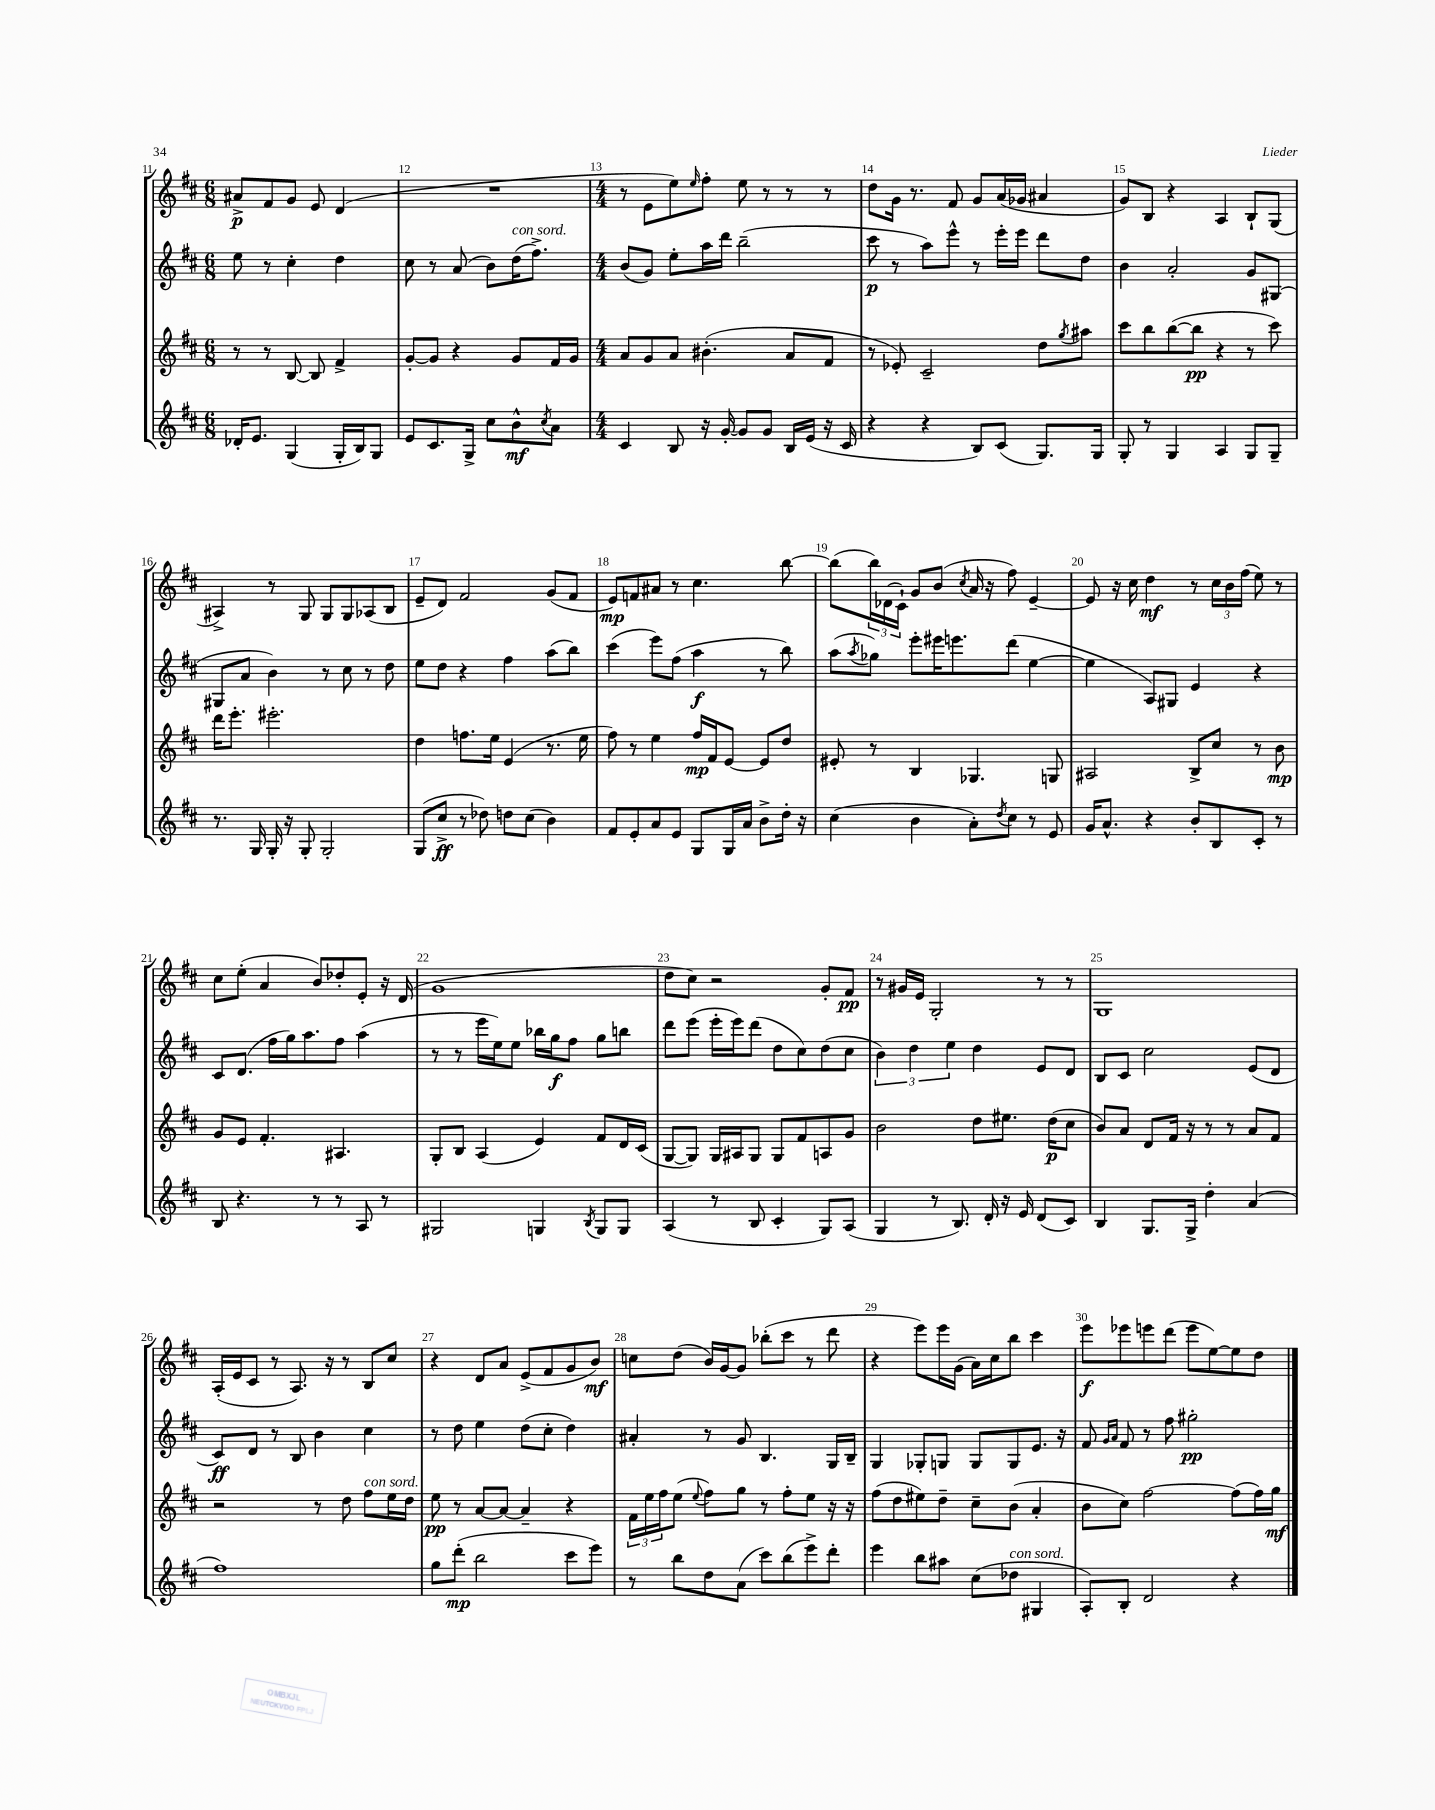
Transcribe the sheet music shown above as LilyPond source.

<<
\new StaffGroup <<
\new Staff = "s0" {
    \clef treble \key d \major \numericTimeSignature \time 6/8
    ais'8->\p fis'8 g'8 e'8 d'4( |
    R2. |
    \numericTimeSignature \time 4/4 r8 e'8 e''8) \grace { e''16 } fis''8-. e''8 r8 r8 r8 |
    d''8 g'16 r8. fis'8 g'8 a'16( ges'16 ais'4 |
    g'8) b8 r4 a4 b8-! g8( |
    ais4->) r8 g8 g8 g8 aes8( b8 |
    e'8-- d'8) fis'2 g'8( fis'8 |
    e'8\mp) f'8 ais'8 r8 cis''4. b''8~ |
    b''8( \tuplet 3/2 { b''16) des'16( cis'16-!) } g'8 b'8( \acciaccatura { cis''8 } a'16 r16 fis''8) e'4~-- |
    e'8 r16 cis''16 d''4\mf r8 \tuplet 3/2 { cis''16 b'16 fis''16( } e''8) r8 |
    cis''8 e''8-.( a'4 b'8) des''8-. e'8-. r16 d'16( |
    g'1 |
    d''8 cis''8) r2 g'8-. fis'8\pp |
    r8 gis'16 e'16 g2-. r8 r8 |
    g1 |
    a16-.( e'16 cis'8 r8 a8.) r16 r8 b8 cis''8 |
    r4 d'8 a'8 e'8->( fis'8 g'8 b'8\mf) |
    c''8 d''8( b'16) g'16~ g'8 bes''8-.( cis'''8 r8 d'''8 |
    r4 e'''8) e'''16 g'16( a'16) cis''16 b''8 cis'''4 |
    e'''8\f ees'''8 e'''8 d'''8( e'''8 e''8~) e''8 d''8 \bar "|." |
}
\new Staff = "s1" {
    \clef treble \key d \major \numericTimeSignature \time 6/8
    e''8 r8 cis''4-. d''4 |
    cis''8 r8 a'8( b'8) d''16^\markup { \italic "con sord." }( fis''8.->) |
    \numericTimeSignature \time 4/4 b'8( g'8) e''8-. a''16 d'''16 b''2--( |
    cis'''8\p r8 a''8) e'''8-^ r8 e'''16-. e'''16 d'''8 d''8 |
    b'4 a'2-. g'8 gis8( |
    gis8 a'8 b'4) r8 cis''8 r8 d''8 |
    e''8 d''8 r4 fis''4 a''8( b''8) |
    cis'''4( e'''8) fis''8( a''4\f r8 b''8) |
    a''8( \acciaccatura { a''8 } ges''8) e'''8-. eis'''16 e'''8. d'''8( e''4~ |
    e''4 a8) gis8 e'4 r4 |
    cis'8 d'8.( fis''16 g''16) a''8. fis''8 a''4( |
    r8 r8 e'''16 e''16) e''8 bes''16 g''16\f fis''8 g''8 b''8 |
    d'''8 e'''8( e'''16-. e'''16) d'''8( d''8 cis''8) d''8( cis''8 |
    \tuplet 3/2 { b'4) d''4 e''4 } d''4 e'8 d'8 |
    b8 cis'8 cis''2 e'8( d'8 |
    cis'8\ff) d'8 r8 b8 b'4 cis''4 |
    r8 d''8 e''4 d''8( cis''8-. d''4) |
    ais'4-. r8 g'8 b4. g16 b16-- |
    g4 ges8-. g8 g8 g8 e'8. r16 |
    fis'8 \grace { g'16 a'16 } fis'8 r8 fis''8 gis''2-.\pp \bar "|." |
}
\new Staff = "s2" {
    \clef treble \key d \major \numericTimeSignature \time 6/8
    r8 r8 b8~ b8 fis'4-> |
    g'8~-. g'8 r4 g'8 fis'16 g'16 |
    \numericTimeSignature \time 4/4 a'8 g'8 a'8 bis'4.-.( a'8 fis'8 |
    r8 ees'8-.) cis'2-- d''8 \acciaccatura { g''8 } ais''8 |
    cis'''8 b''8 b''8~( b''8\pp r4 r8 cis'''8) |
    d'''16 e'''8.-. eis'''2.-. |
    d''4 f''8. e''16 e'4( r8. e''16 |
    fis''8) r8 e''4 fis''16\mp fis'16 e'8~ e'8 d''8 |
    eis'8-. r8 b4 ges4. g8 |
    ais2 b8-> cis''8 r8 b'8\mp |
    g'8 e'8 fis'4.-. ais4. |
    g8-. b8 a4( e'4) fis'8 d'16 cis'16( |
    g8~ g8) g16 ais16 g8 g8 fis'8 a8 g'8 |
    b'2 d''8 eis''8. d''16\p( cis''8 |
    b'8) a'8 d'8 fis'16 r16 r8 r8 a'8 fis'8 |
    r2 r8 d''8 fis''8^\markup { \italic "con sord." } e''16 d''16 |
    e''8\pp r8 a'8~ a'8~ a'4-- r4 |
    \tuplet 3/2 { fis'16 e''16 fis''16 } e''8( \appoggiatura { e''8 } fis''8) g''8 r8 fis''8-. e''8 r16 r16 |
    fis''8( d''8 eis''8) d''8-- cis''8-- b'8( a'4-. |
    b'8 cis''8) fis''2~ fis''8( fis''16) g''16\mf \bar "|." |
}
\new Staff = "s3" {
    \clef treble \key d \major \numericTimeSignature \time 6/8
    des'16-. e'8. g4( g16-. b16) g8 |
    e'8 cis'8. g16-> cis''8 b'8-^\mf \acciaccatura { cis''8 } a'8 |
    \numericTimeSignature \time 4/4 cis'4 b8 r16 g'16~-. g'8 g'8 b16 e'16( r16 cis'16 |
    r4 r4 b8) cis'8( g8.) g16 |
    g8-. r8 g4 a4 g8 g8-- |
    r8. g16 g16-. r16 g8-. g2-. |
    g8( cis''8->\ff r8 des''8) d''8 cis''8( b'4) |
    fis'8 e'8-. a'8 e'8 g8 g16 a'16 b'8-> d''16-. r16 |
    cis''4( b'4 a'8-.) \acciaccatura { d''8 } cis''8 r8 e'8 |
    g'16 a'8.-^ r4 b'8-. b8 cis'8-. r8 |
    b8 r4. r8 r8 a8 r8 |
    gis2 g4 \acciaccatura { b8 } g8 g8 |
    a4( r8 b8 cis'4-. g8) a8( |
    g4 r8 b8.) d'16-. r16 e'16 d'8( cis'8) |
    b4 g8. g16-> d''4-. a'4( |
    fis''1) |
    g''8 d'''8-.\mp( b''2 cis'''8 e'''8) |
    r8 b''8 d''8 a'8( cis'''8) b''8( e'''8->) d'''8-. |
    e'''4 b''8 ais''8 cis''8( des''8^\markup { \italic "con sord." } gis4 |
    a8-.) b8-. d'2 r4 \bar "|." |
}
>>
>>
\layout { \context { \Score currentBarNumber = #11 \override BarNumber.break-visibility = ##(#f #t #t) barNumberVisibility = #all-bar-numbers-visible } }
